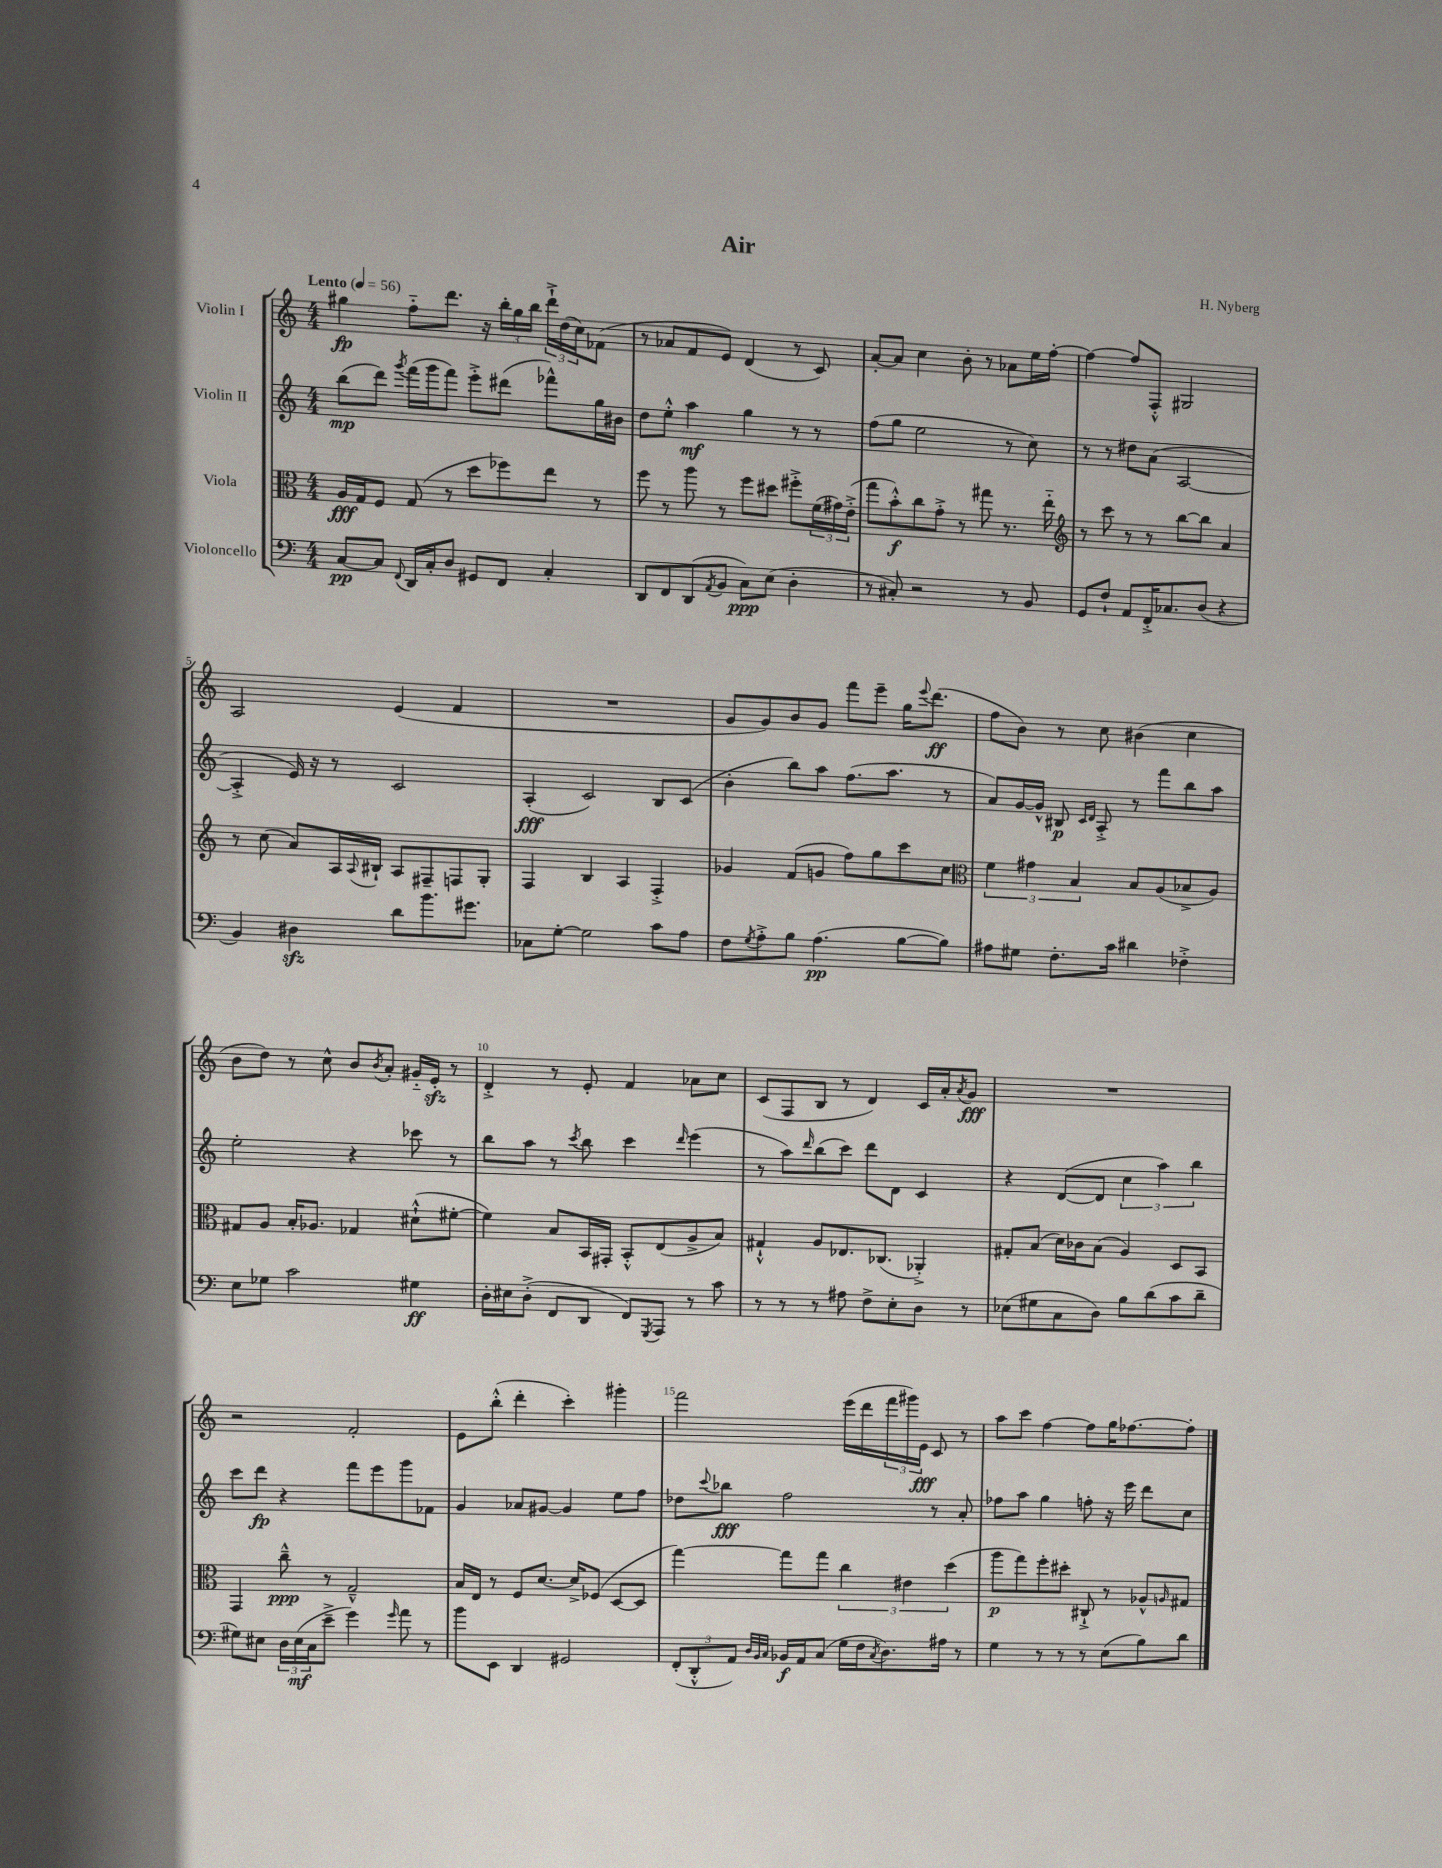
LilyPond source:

\header { title = "Air" composer = "H. Nyberg" }
<<
\new StaffGroup <<
\new Staff = "s0" \with { instrumentName = "Violin I" } {
    \clef treble \key c \major \numericTimeSignature \time 4/4 \tempo "Lento" 4 = 56
    gis''4\fp f''8-_ d'''8. r16 \tuplet 3/2 { b''16-. gis''16 b''16 } \tuplet 3/2 { d'''16-!-> d''16( c''16) } fes'8( |
    r8 aes'8 f'8 e'8) d'4( r8 c'8) |
    a'8~-. a'8 c''4 b'8-. r8 aes'8 e''16 f''16~-. |
    f''4~ f''8 f8-.-^ gis2 |
    a2 e'4( f'4 |
    R1 |
    g'8 g'8) b'8 g'8 f'''8 e'''8-- g''16 \appoggiatura { e'''8 } d'''8.\ff( |
    f''8 b'8) r8 c''8 bis'4( c''4 |
    b'8 d''8) r8 c''8-^ b'8 \acciaccatura { b'8 } a'8-. gis'16-_ e'16-.\sfz r8 |
    d'4-.-> r8 e'8-. f'4 aes'8 c''8 |
    c'8( f8 b8 r8 d'4) c'16 a'16-. \acciaccatura { a'8 } g'8\fff |
    R1 |
    r2 f'2-. |
    e'8 b''8-.-^( d'''4-. c'''4-.) gis'''4-. |
    f'''2 e'''16( d'''16 \tuplet 3/2 { f'''16 gis'''16) e'16\fff } c'8 r8 |
    a''8 c'''8 f''4~ f''8 g''16 fes''8.~ fes''8-. \bar "|." |
}
\new Staff = "s1" \with { instrumentName = "Violin II" } {
    \clef treble \key c \major \numericTimeSignature \time 4/4
    b''8\mp( d'''8) \acciaccatura { g'''8 } f'''16( g'''16 f'''8) e'''8-.-> dis'''8( fes'''8-^) g''16 bis'16 |
    d''8 e''8-.-^ a''4\mf g''4 r8 r8 |
    f''8( g''8 e''2 r8 c''8) |
    r8 r8 dis''8 a'8( a2~ |
    a4-.-> e'16) r16 r8 c'2 |
    a4-.\fff( c'2) b8 c'8( |
    b'4-. b''8) a''8 f''8.( a''8. r8 |
    a'8) g'16~ g'16-^ bis8\p \grace { c'16 d'16 } a8-.-> r8 f'''8 b''8 a''8 |
    e''2-. r4 ces'''8 r8 |
    b''8 a''8 r8 \acciaccatura { c'''8 } b''8 c'''4 \grace { d'''16 } e'''4( |
    r8 a''8) \grace { d'''16 } b''8( c'''8) d'''8 d'8 c'4 |
    r4 d'8~( d'8 \tuplet 3/2 { c''4 a''4) b''4 } |
    c'''8 d'''8\fp r4 f'''8 e'''8 g'''8 fes'8 |
    g'4 aes'8 gis'8~ gis'4 e''8 f''8 |
    des''8 \appoggiatura { c'''8 } bes''8\fff f''2 r8 a'8-. |
    fes''8 a''8 g''4 f''8-. r16 e'''16 d'''8 c''8 \bar "|." |
}
\new Staff = "s2" \with { instrumentName = "Viola" } {
    \clef alto \key c \major \numericTimeSignature \time 4/4
    a16\fff g16 f8 g8( r8 d''8 fes''8) e''8 r8 |
    f''8 r8 a''8 r8 f''8 dis''8 fis''8-.-> \tuplet 3/2 { f'16( gis'16) e'16-.->( } |
    g''8 b'8-.-^\f) c''8 g'8-.-> r8 gis''8 r8. e''16-_ |
    \clef treble r8 c'''8 r8 r8 b''8~ b''8 a'4 |
    r8 c''8( a'8) a16 \appoggiatura { a8 } bis16-! a8 fis8-- f8 g8-. |
    f4 b4 a4 f4-.-> |
    ges'4 f'8( g'8 f''8) g''8 c'''8 c''8 |
    \clef alto \tuplet 3/2 { f'4 gis'4 b4 } b8 a8( bes8-> a8) |
    gis8 a8 b16-. aes8. ges4 dis'8-!-^( fis'8~-. |
    fis'4) b8 b,16 gis,16-. b,8-.-^ e8( a8-> b8) |
    gis4-!-^ a8 ees8. ces8.( aes,4-.->) |
    gis8-. b8( d'16) ces'16 b8( a4) d8 b,8 |
    g,4 c''8---^\ppp r8 g2---^ |
    b16 e16 r8 f8 d'8.~ d'16-> fes8( d8~ d8 |
    g''4~) g''8 g''8 \tuplet 3/2 { c''4 eis'4 d''4( } |
    a''8\p g''8) f''8-. dis''8-. cis8-!-> r8 aes8-^ \grace { a16 } gis8 \bar "|." |
}
\new Staff = "s3" \with { instrumentName = "Violoncello" } {
    \clef bass \key c \major \numericTimeSignature \time 4/4
    c8~\pp c8 \appoggiatura { f,8 } d,16 c16-. d8 gis,8 f,8 c4-. |
    d,8 f,8 d,8( \acciaccatura { a,8 } b,8 c8\ppp) e8( d4-. |
    r8 cis8-.) r2 r8 b,8 |
    g,8 f8-! a,8 f,16-.-> ces8. d8( r4 |
    b,4) dis4\sfz d'8 b'8. gis'8. |
    ces8 g8~-. g2 c'8 a8 |
    f8 \acciaccatura { g8 } a8-.-> b8 a4.\pp( b8~ b8) |
    ais8 gis8 f8.-. c'16 dis'4 fes4-.-> |
    e8 ges8 c'2 gis4\ff |
    d16-. eis16 d8-.->( f,8 d,8 f,8) \acciaccatura { g,,8 } a,,8 r8 c'8 |
    r8 r8 r8 ais8 f8-> e8-. d8 r8 |
    ees8( gis8 c8 d8) b8 d'8( c'8 d'8-- |
    gis8) eis8 \tuplet 3/2 { d16 eis16\mf( c16 } e'8---> g'4) \grace { g'16 } a'8 r8 |
    b'8 e,8 d,4 gis,2 |
    \tuplet 3/2 { f,8-.( d,8-.-^ a,8) } \grace { d32 b,32 c32 } bes,16\f a,16 c8( g16 f16 \acciaccatura { c8 } d8.) ais16 r8 |
    g4 r8 r8 r8 e8( b8) d'8 \bar "|." |
}
>>
>>
\layout { \context { \Score \override BarNumber.break-visibility = ##(#f #t #t) barNumberVisibility = #(every-nth-bar-number-visible 5) } }
